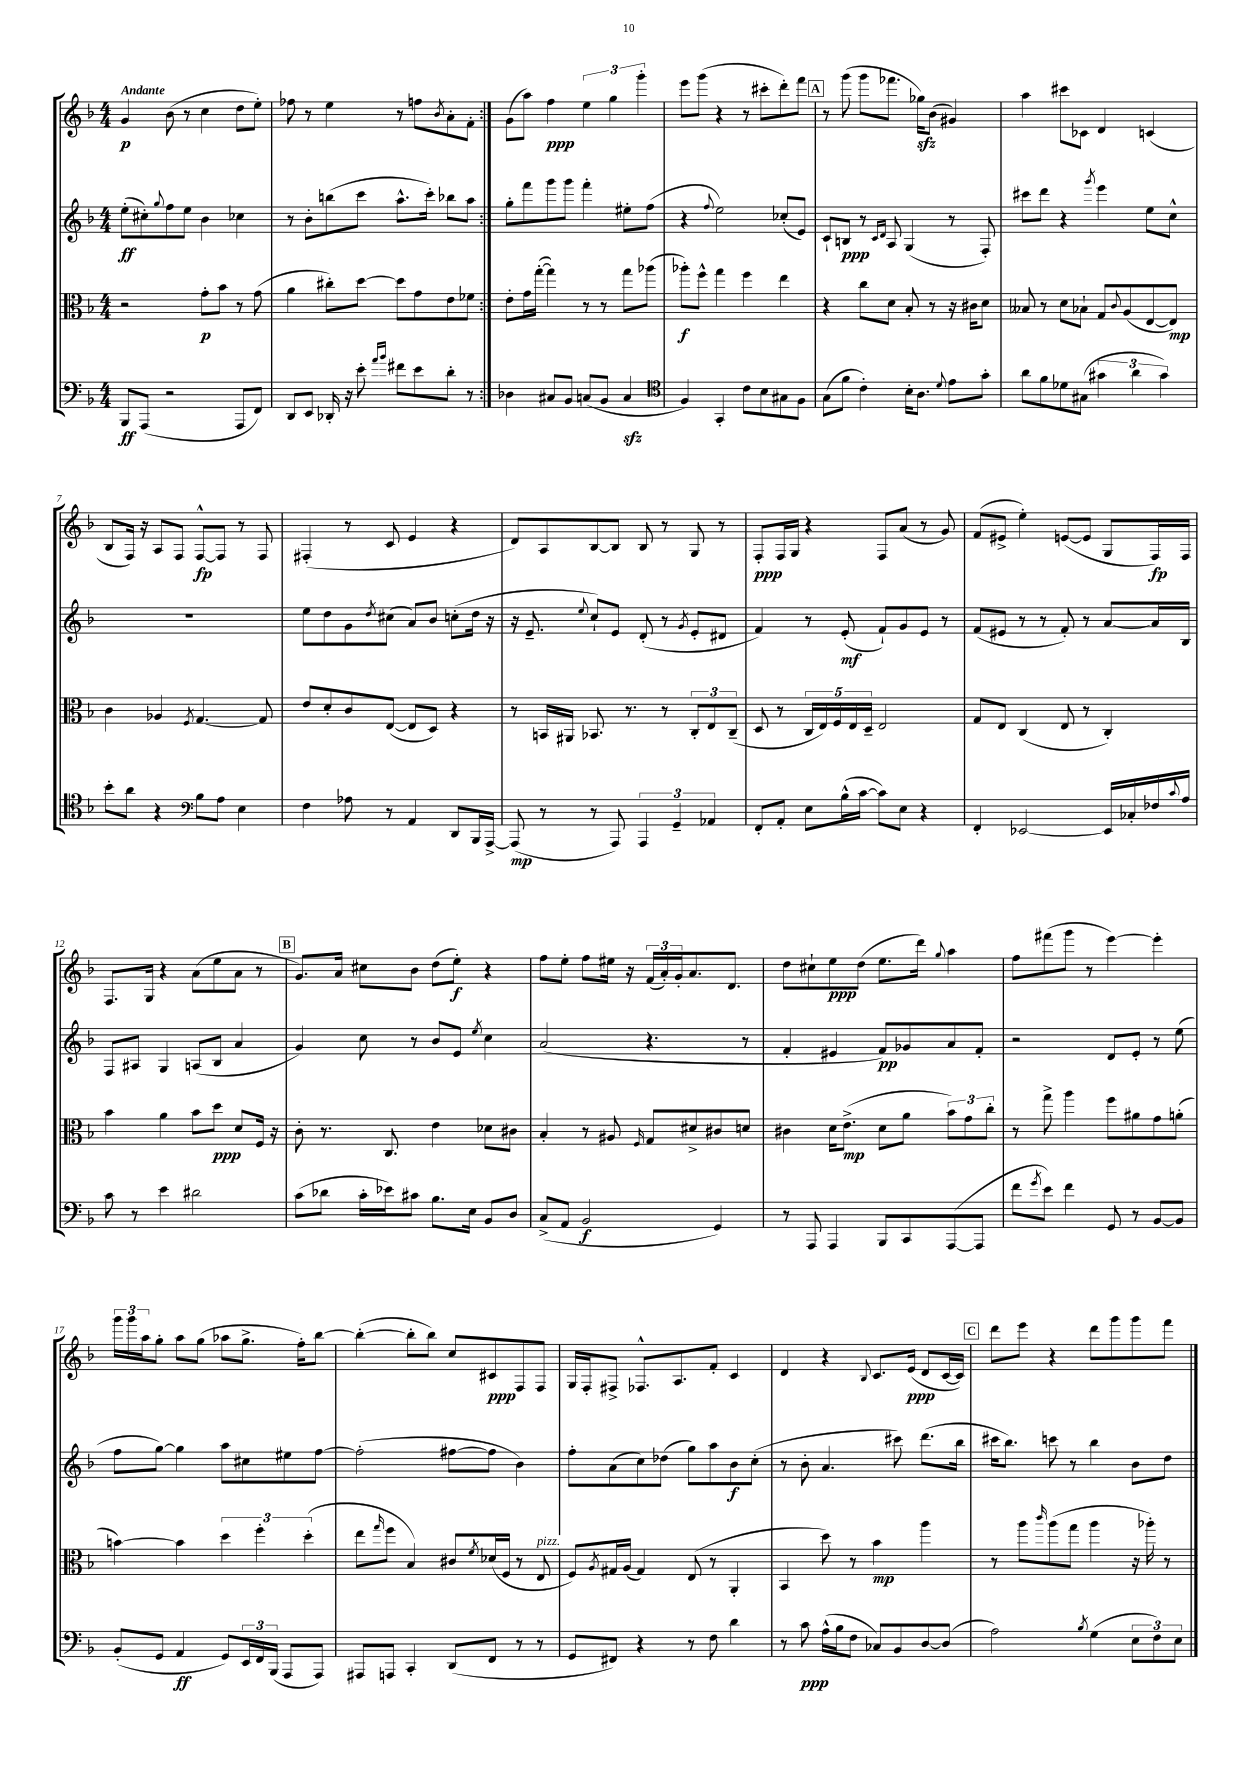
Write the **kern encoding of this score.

**kern	**kern	**kern	**kern
*staff4	*staff3	*staff2	*staff1
*clefF4	*clefC3	*clefG2	*clefG2
*k[b-]	*k[b-]	*k[b-]	*k[b-]
*M4/4	*M4/4	*M4/4	*M4/4
8BBB-	2r	(8ee'	4g
(8AAA	.	8cc#')	.
.	.	8qqgg	.
2r	.	8ff	(8b-
.	.	8ee	8r
.	8g'	4b-	4cc
.	8b-	.	.
8AAA	8r	4cc-	8dd
8FF)	(8g	.	8ee')
=	=	=	=
8DD	4a	8r	8ff-
8EE	.	8b-'	8r
16DD-'	8cc#')	(8bb	4ee
16r	.	.	.
8e'	[8dd	8ccc	.
16qqa	.	.	.
16qqb-	.	.	.
8f#	8dd]	8.aa^^	8r
8e	8g	.	8ff
.	.	16ccc')	.
.	.	.	8qb-
8d'	8e	8bb-	8a'
8r	8f-	8aa	8f'
=:|!	=:|!	=:|!	=:|!
4D-	8e'	8gg'	(8g
.	16g	8fff	8aa)
.	([16gg'	.	.
8C#	4gg])	8ggg	4ff
8BB-	.	8ggg	.
(8C	8r	4fff'	6ee
8BB-	8r	.	.
.	.	.	6gg
4C	8gg	8ee#'	.
.	.	.	6ggg'
.	(8aa-	(8ff	.
=	=	=	=
*clefC4	*	*	*
4F)	8aa-')	4r	8eee
.	8ff^^	.	(8ggg
.	.	8qqff	.
4GG'	4gg	2ee)	4r
8c	4ff	.	8r
8B-	.	.	8ccc#'
8G#	4ee	(8cc-'	8ddd')
8F	.	8e)	8fff
=	=	=	=
(8G	4r	8c`	8r
8f	.	8B	(8ggg
4c')	8cc	8r	8ggg
.	.	16qqc	.
.	.	16qqd	.
.	8d	8A	8.fff-
16B-'	8B-'	(4G	.
8.A	.	.	16gg-)
.	8r	.	(8b-
8qqd	.	.	.
8e	16r	8r	4g#)
.	16c#	.	.
8g'	8d	8F')	.
=	=	=	=
8a	8B--	8ccc#	4aa
8f	8r	8ddd	.
8d-	8d	4r	8ccc#
(8G#	8B-`	.	8c-
.	.	8qggg	.
6g#	8G	4eee	4d
.	8qqc	.	.
.	(8A	.	.
6a	.	.	.
.	[8E	8ee	(4c
6g#)	.	.	.
.	8E])	8cc^^	.
=	=	=	=
8b-'	4c	1r	8B-
8a	.	.	16F)
.	.	.	16r
4r	4A-	.	8A
.	.	.	8F
*clefF4	*	*	*
.	8qF	.	.
8B-	[4.G	.	[8F^^
8A	.	.	8F]
4E	.	.	8r
.	8G]	.	8F
=	=	=	=
4F	8e	8ee	(4F#'
.	8d'	8dd	.
8A-	8c	8g	8r
.	.	8qdd	.
8r	([8E	(8cc#	8c
4AA	8E]	8a)	4e
.	8D)	8b-	.
8DD	4r	(8cc'	4r
16BBB-	.	16dd	.
[16AAA^	.	16r	.
=	=	=	=
(8AAA]	8r	16r	8d)
.	.	8.e~	.
8r	16BB	.	8A
.	16AA#	.	.
.	.	8qqee	.
8r	8.BB-	8cc`)	[8B-
8AAA)	.	8e	8B-]
.	8.r	.	.
6AAA	.	(8d'	8B-
.	8r	8r	8r
6GG~	.	.	.
.	.	8qg	.
.	12C'	8e'	8G
6AA-	12E	.	.
.	.	8d#	8r
.	(12C~	.	.
=	=	=	=
8FF'	8D	4f)	8F'
8AA'	8r	.	16F
.	.	.	16G
8E	20C	8r	4r
.	20E)	.	.
.	20F	.	.
(16B-^^	.	(8e'	.
.	20E	.	.
[16c	.	.	.
.	20D~	.	.
8c])	2E	8f`)	8F
8E	.	8g	(8a
4r	.	8e	8r
.	.	8r	8g)
=	=	=	=
4FF'	8G	(8f	(8f
.	8E	8e#	8e#^
[2EE-	(4C	8r	4ee')
.	.	8r	.
.	8E	8f')	([8e
.	8r	8r	8e]
16EE-]	4C')	[8a	8G
16C-'	.	.	.
16F-	.	16a]	16F)
8qqc	.	.	.
16A	.	16B-	16F
=	=	=	=
8c	4b-	8F	8.F
8r	.	8A#	.
.	.	.	16G
4e	4a	4G	4r
2d#	8b-	(8A	(8a
.	8dd	8B-	8ee
.	8d	4a	8a
.	16F	.	8r
.	16r	.	.
=	=	=	=
(8c	8c'	4g)	8.g)
8d-	8.r	.	.
.	.	.	16a
16c'	.	8cc	8cc#
16e-)	8.C	.	.
8c#	.	8r	8b-
8.B-	4e	8b-	(8dd
.	.	8e	8ee')
16E	.	.	.
.	.	8qee	.
8BB-	8d-	4cc	4r
8D	8c#	.	.
=	=	=	=
(8C^	4B-'	(2a	8ff
8AA	.	.	8ee'
2BB-	8r	.	8ff
.	8A#	.	16ee#
.	.	.	16r
.	16qqF	.	.
.	8G	4.r	(24f
.	.	.	24a')
.	.	.	24g'
.	8d#^	.	8.a
4GG)	8c#	.	.
.	.	.	8.d
.	8d	8r	.
=	=	=	=
8r	4c#	4f'	8dd
8AAA	.	.	8cc#`
4AAA	16d	4e#	8ee
.	(8.e^	.	.
.	.	.	(8dd
8BBB-	8d	8f)	8.ee
8CC	8a	8g-	.
.	.	.	16ddd)
.	.	.	8qqgg
([8AAA	12b-)	8a	4aa
.	12g	.	.
8AAA]	.	8f'	.
.	12cc'	.	.
=	=	=	=
8f	8r	2r	8ff
8qg	.	.	.
8e)	8gg^	.	(8fff#
4f	4aa	.	8ggg
.	.	.	8r
8GG	8ff	8d	[4eee)
8r	8a#	8e'	.
[8BB-	8g	8r	4eee']
8BB-]	(8a'	(8ee	.
=	=	=	=
(8BB-'	[4b)	8ff	24ggg
.	.	.	24ggg
.	.	.	24aa
8GG	.	[8gg)	8gg'
4AA	4b]	4gg]	8aa
.	.	.	(8gg
8GG)	6dd	8aa	8aa-
24EE	.	8cc#	8.gg^
24FF	6ff'	.	.
(24BBB-	.	.	.
8AAA	.	8ee#	.
.	.	.	16ff')
.	(6dd'	.	.
8AAA)	.	[8ff	[8bb-
=	=	=	=
8AAA#	8ee	(2ff']	(4bb-'_
.	16qqgg	.	.
8AAA	8ff	.	.
4CC'	4B-)	.	8bb-']
.	.	.	8bb-)
(8DD	8c#	[8ff#	8cc
.	8qf	.	.
8FF	(16d-	8ff#]	8c#
.	16F	.	.
8r	8r	4b-)	8F
8r	8E	.	8F
=	=	=	=
8GG	8F)	8ff'	16G
.	.	.	16F'
.	8qA	.	.
8FF#)	16G#	(8a	8F#^
.	(16A	.	.
4r	4G#)	8cc)	8.F-^^
.	.	(8dd-	.
.	.	.	8.A
8r	(8E	8gg)	.
8F	8r	8aa	8f'
4d	4AA'	8b-	4c
.	.	(8cc'	.
=	=	=	=
8r	4BB-	8r	4d
8c	.	8b-'	.
(16A^^	8dd)	4.a	4r
16B-	.	.	.
8F	8r	.	.
.	.	.	8qqB-
8C-)	4b-	.	8.c
8BB-	.	8ccc#)	.
.	.	.	(16e
[8D	4aa	(8.ddd	8d
(8D]	.	.	[16c
.	.	16bb-	16c])
=	=	=	=
2A)	8r	16ccc#	8ddd
.	.	8.bb-)	.
.	8aa	.	8eee
.	16qqccc	.	.
.	(8aa	8ccc	4r
.	8gg	8r	.
8qB-	.	.	.
(4G	4aa	4bb-	8ddd
.	.	.	8ggg
12E	16r	8b-	8ggg
.	16aa-')	.	.
12F)	.	.	.
.	8r	8dd	8fff
12E	.	.	.
==	==	==	==
*-	*-	*-	*-
